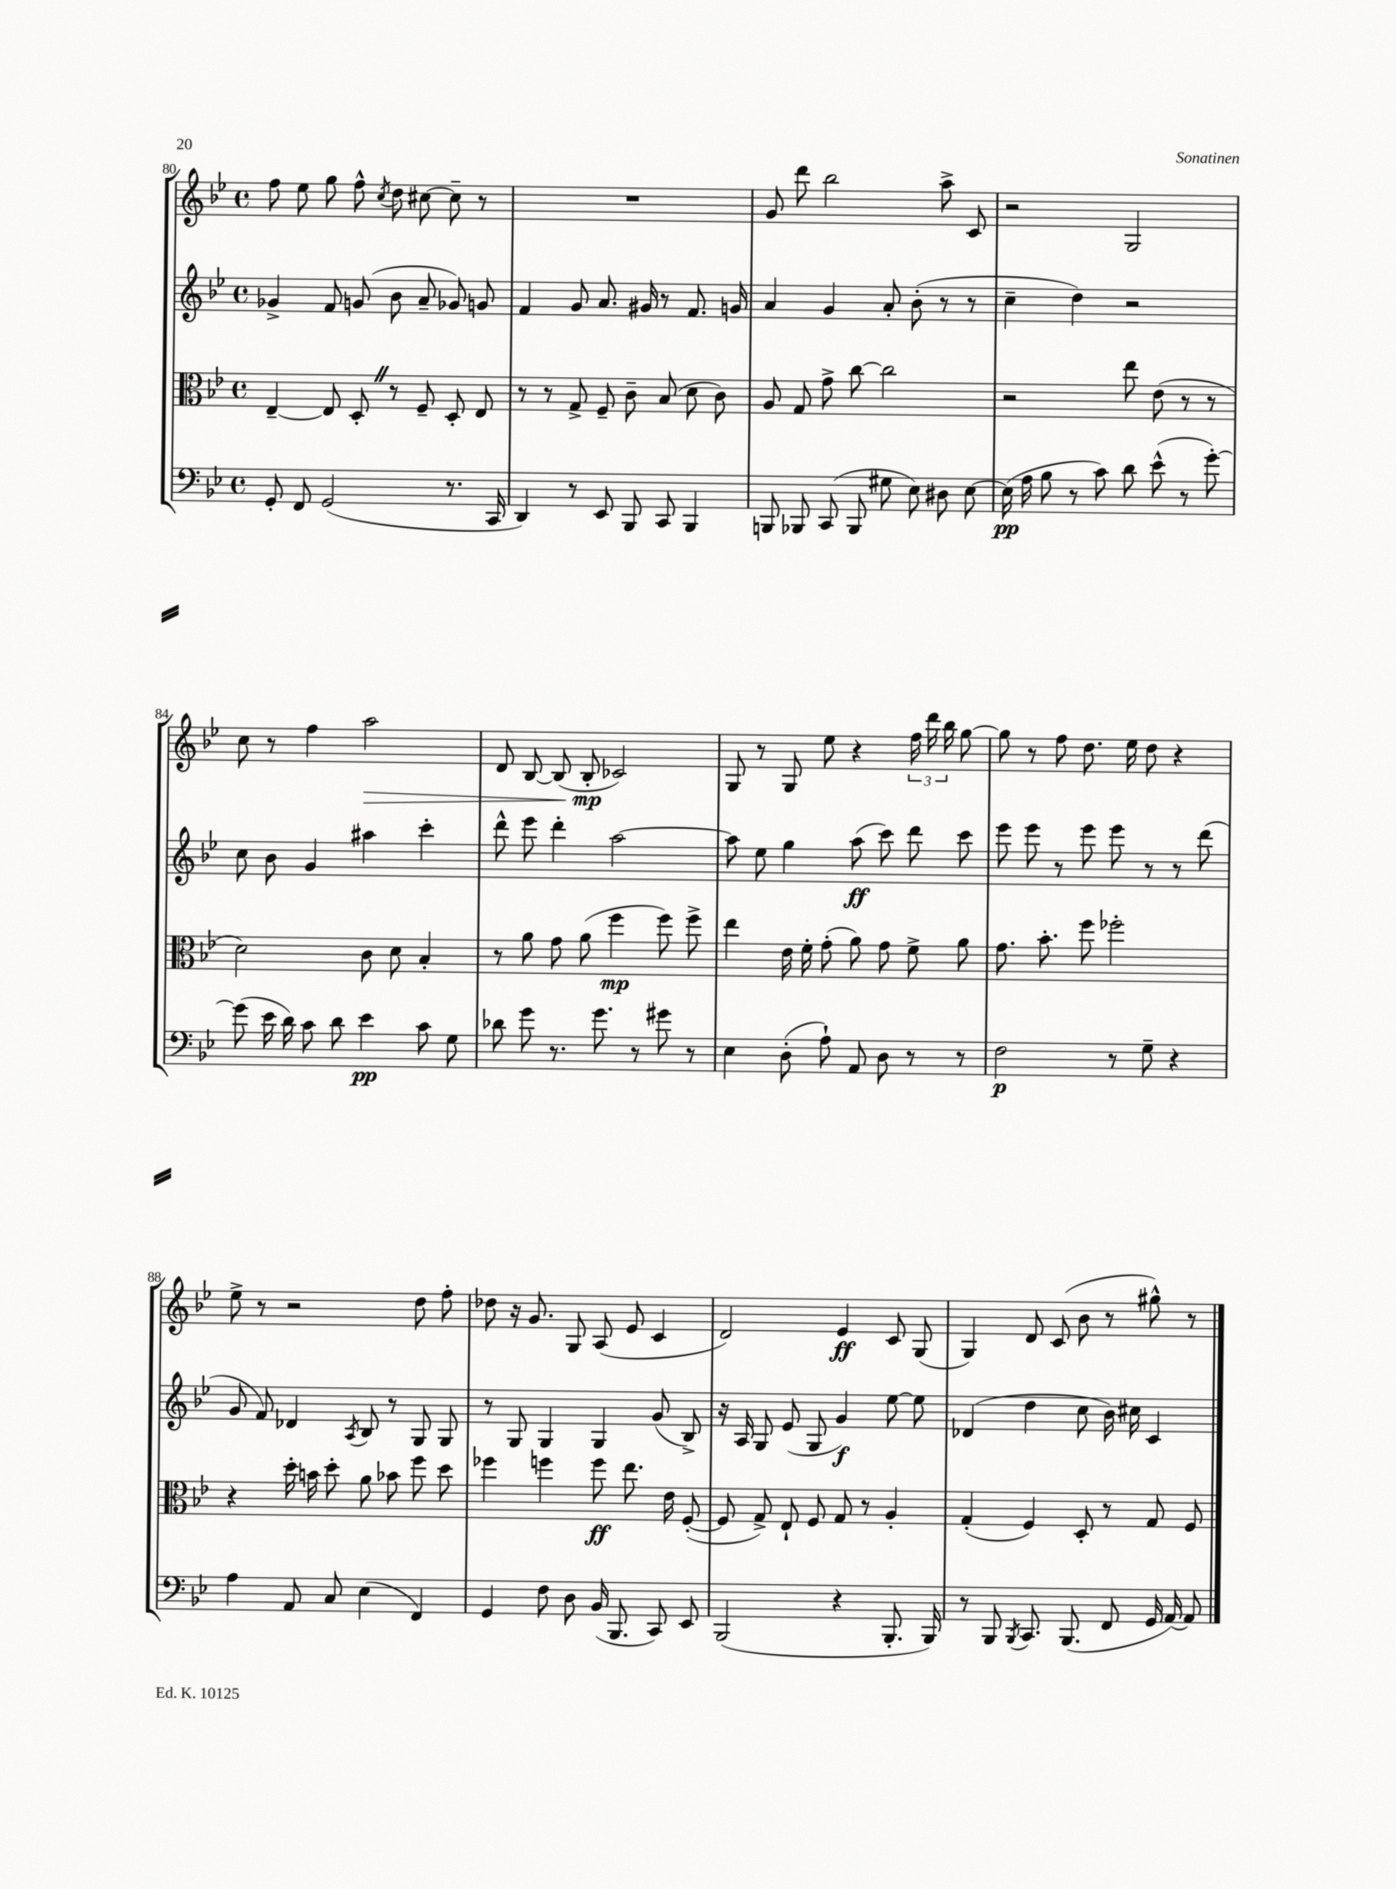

**kern	**kern	**kern	**kern
*staff4	*staff3	*staff2	*staff1
*clefF4	*clefC3	*clefG2	*clefG2
*k[b-e-]	*k[b-e-]	*k[b-e-]	*k[b-e-]
*M4/4	*M4/4	*M4/4	*M4/4
*met(c)	*met(c)	*met(c)	*met(c)
8GG'	[4E-~	4g-^	8ff
8FF	.	.	8ee-
(2GG	8E-]	8f	8gg
.	8D'	(8g	8ff^^
.	.	.	8qcc
.	8r	8b-	8dd
.	8F~	8a~	[8cc#
8.r	8D'	8g-)	8cc#~]
.	8E-	8g	8r
16CC	.	.	.
=	=	=	=
4DD)	8r	4f	1r
.	8r	.	.
8r	8G^	8g	.
8EE-	8F~	8.a	.
8BBB-	8c~	.	.
.	.	16g#	.
8CC	(8B-	8r	.
4BBB-	8d	8.f	.
.	8c)	.	.
.	.	16g	.
=	=	=	=
8BBB	8A	4a	8g
8BBB-	8G	.	8ddd
(8CC	8g^	4g	2bb-
8BBB-	[8cc	.	.
8G#	2cc]	8a'	.
8E-)	.	(8b-'	.
8D#	.	8r	8aa^
[8E-	.	8r	8c
=	=	=	=
(16E-]	2r	4cc~	2r
16A	.	.	.
8B-	.	.	.
8r	.	4dd)	.
8c)	.	.	.
8d	8ee-	2r	2G
(8e-^^	(8e-	.	.
8r	8r	.	.
[8g')	8r	.	.
=	=	=	=
(8g]	2d)	8cc	8cc
16e-	.	8b-	8r
16d)	.	.	.
8c	.	4g	4ff
8d	.	.	.
4e-	8c	4aa#	2aa
.	8d	.	.
8c	4B-'	4ccc'	.
8G	.	.	.
=	=	=	=
8d-	8r	8ddd^^	8d
8g	8a	8eee-	[8B-
8.r	8g	4ddd'	(8B-]
.	(8a	.	8B-'
8.g	.	.	.
.	4ff	[2aa	2c-)
8r	.	.	.
8g#	8ff)	.	.
8r	8ff^	.	.
=	=	=	=
4E-	4ee-	8aa]	8G
.	.	8ee-	8r
(8D'	16e-	4gg	8G
.	16f'	.	.
8A`)	(8g'	.	8ee-
8AA	8a)	(8aa	4r
8D	8g	8ccc)	.
8r	8f^	8ddd	24ff
.	.	.	24ddd
.	.	.	24bb-
8r	8a	8ccc	[8gg
=	=	=	=
2F	8.g	8eee-	8gg]
.	.	8eee-	8r
.	8.b-'	.	.
.	.	8r	8ff
.	8ff	8eee-	8.dd
8r	2ff-'	8eee-	.
.	.	.	16ee-
8G~	.	8r	8dd
4r	.	8r	4r
.	.	(8ddd	.
=	=	=	=
4A	4r	8g	8ee-^
.	.	8f)	8r
8AA	16dd'	4d-	2r
.	16b	.	.
8C	8dd'	.	.
.	.	8qA	.
(4E-	8a	8B-	.
.	8b-	8r	.
4FF)	8ff	8G	8dd
.	8dd	8G	8ff'
=	=	=	=
4GG	4ff-	8r	8dd-
.	.	8G	16r
.	.	.	8.g
8F	4ff	4G	.
8D	.	.	8G
(16BB-	8ff	4G	(8A
8.BBB-	.	.	.
.	8.ee-	.	8e-
8CC)	.	(8g	4c
.	16e-	.	.
8EE-	([8F'	8B-^)	.
=	=	=	=
(2BBB-	8F]	16r	2d)
.	.	16A	.
.	8G^)	8G	.
.	8E-`	(8e-	.
.	8F	8G	.
4r	8G	4g)	4e-
.	8r	.	.
8.BBB-'	4A'	[8ee-	8c
.	.	8ee-]	(8G
16BBB-)	.	.	.
=	=	=	=
8r	(4G'	(4d-	4G)
8BBB-	.	.	.
8qBBB-	.	.	.
8.CC	4F)	4dd	8d
.	.	.	(8c
(8.BBB-	.	.	.
.	8D'	8cc	8b-
8FF	8r	16b-)	8r
.	.	16cc#	.
16GG	8G	4c	8gg#^^)
[16AA)	.	.	.
8AA]	8F	.	8r
==	==	==	==
*-	*-	*-	*-
